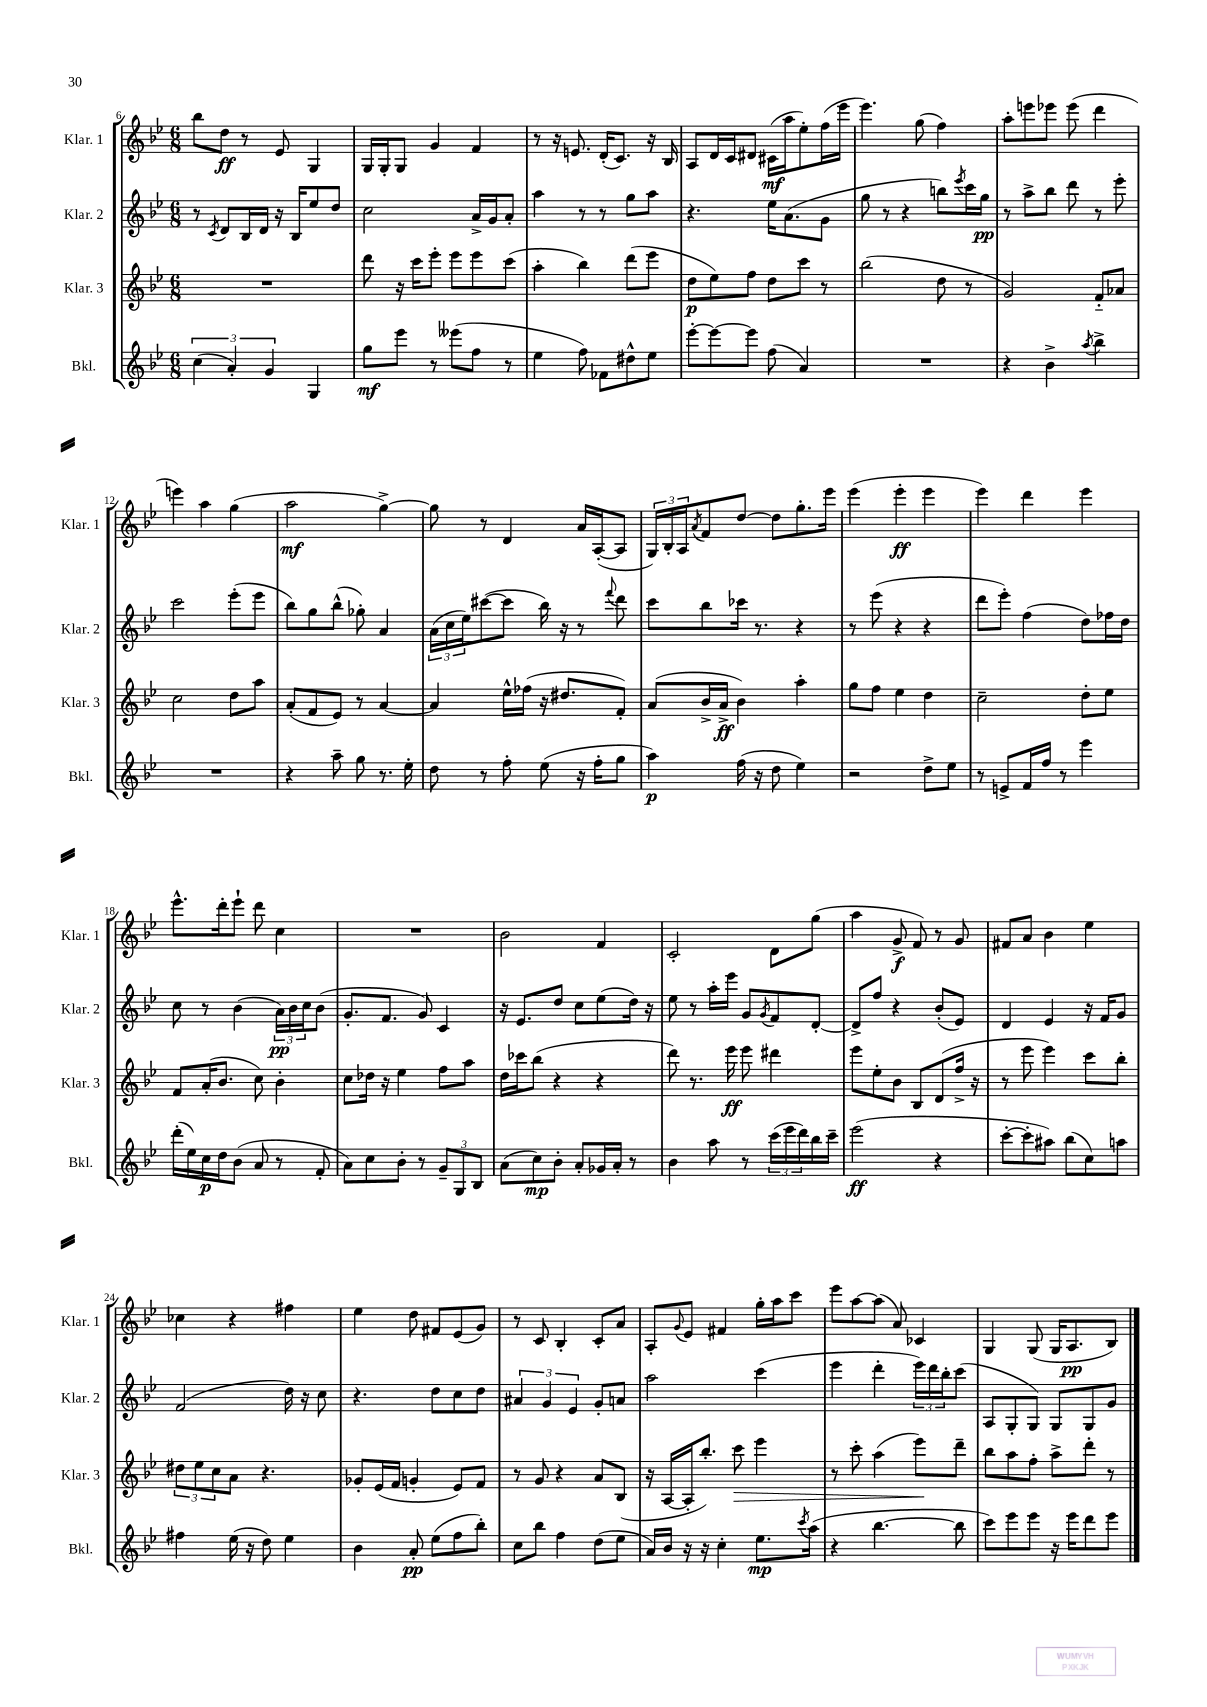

**kern	**kern	**kern	**kern
*staff4	*staff3	*staff2	*staff1
*clefG2	*clefG2	*clefG2	*clefG2
*k[b-e-]	*k[b-e-]	*k[b-e-]	*k[b-e-]
*M6/8	*M6/8	*M6/8	*M6/8
(6cc	2.r	8r	8bb-
.	.	8qc	.
.	.	8d	8dd
6a')	.	.	.
.	.	16B-	8r
.	.	16d	.
6g	.	.	.
.	.	16r	8e-
.	.	16B-	.
4G	.	8ee-	4G
.	.	8dd	.
=	=	=	=
8gg	8ddd	2cc	16G
.	.	.	16G'
8eee-	16r	.	8G
.	16ccc	.	.
8r	8eee-'	.	4g
(8eee--	8eee-	.	.
8ff	8eee-	16a^	4f
.	.	16g	.
8r	(8ccc	8a'	.
=	=	=	=
4ee-	4aa'	4aa	8r
.	.	.	16r
.	.	.	8.e
8ff)	4bb-)	8r	.
8f-	.	8r	(16d'
.	.	.	8.c)
8dd#^^	(8ddd	8gg	.
8ee-	8eee-	8aa	16r
.	.	.	16B-
=	=	=	=
[8eee-'	8dd	4.r	8A
8eee-_	8ee-)	.	16d
.	.	.	16c
8eee-]	8ff	.	8d#
(8ff	8dd	16ee-	(16c#
.	.	(8.a	16aa
4a)	8ccc	.	8ee-')
.	8r	8g	(16ff
.	.	.	16eee-
=	=	=	=
2.r	(2bb-	8gg	4.eee-)
.	.	8r	.
.	.	4r	.
.	.	.	(8gg
.	8dd	8bb)	4ff)
.	.	8qeee-	.
.	8r	16ccc	.
.	.	16gg	.
=	=	=	=
4r	2g)	8r	8aa'
.	.	8aa^	8eee
4b-^	.	8bb-	8eee-
.	.	8ddd	(8eee-
8qaa	.	.	.
4bb-^	8f'~	8r	4ddd
.	8a-	8eee-'	.
=	=	=	=
2.r	2cc	2ccc	4eee)
.	.	.	4aa
.	8dd	(8eee-'	(4gg
.	8aa	8eee-	.
=	=	=	=
4r	(8a'	8bb-)	2aa
.	8f	8gg	.
8aa~	8e-)	(8bb-^^	.
8gg	8r	8gg-')	.
8.r	[4a	4a	[4gg^)
16ee-'	.	.	.
=	=	=	=
8dd	4a]	(24a	8gg]
.	.	24cc	.
.	.	24ee-)	.
8r	.	([8ccc#	8r
8ff'	16ee-^^	8ccc#]	4d
.	(16ff-	.	.
(8ee-	16r	16bb-)	.
.	8.dd#	16r	.
16r	.	8r	16a
16ff'	.	.	([16A'
.	.	8qqfff	.
8gg	8f')	8ddd	8A]
=	=	=	=
4aa)	(8a	8ccc	24G)
.	.	.	24B-'
.	.	.	24A
.	.	.	8qa
.	16b-^	8bb-	8f
.	16a^	.	.
(16ff	4b-)	16ccc-	[8dd
16r	.	8.r	.
8dd	.	.	8dd]
4ee-)	4aa'	4r	8.gg'
.	.	.	16eee-
=	=	=	=
2r	8gg	8r	(4eee-
.	8ff	(8eee-	.
.	4ee-	4r	4eee-'
8dd^	4dd	4r	4eee-
8ee-	.	.	.
=	=	=	=
8r	2cc~	8ddd	4eee-)
8e^	.	8eee-')	.
16f	.	(4ff	4ddd
16ff	.	.	.
8r	.	.	.
4eee-	8dd'	8dd)	4eee-
.	8ee-	16ff-	.
.	.	16dd	.
=	=	=	=
(16ddd'	8f	8cc	8.eee-^^
16ee-)	.	.	.
16cc	(16a'	8r	.
16dd	8.b-	.	16ddd'
(8b-	.	(4b-	8eee-`
8a	8cc)	.	8ddd
8r	4b-'	24a)	4cc
.	.	24b-	.
.	.	24cc	.
8f'	.	(8b-	.
=	=	=	=
8a)	8cc	8.g'	2.r
8cc	16dd-	.	.
.	16r	8.f	.
8b-'	4ee-	.	.
8r	.	8g)	.
12g~	8ff	4c	.
12G	.	.	.
.	8aa	.	.
12B-	.	.	.
=	=	=	=
(8a	16dd	16r	2b-
.	16ccc-	8.e-	.
8cc)	(8bb-	.	.
8b-'	4r	8dd	.
8a'	.	8cc	.
16g-	4r	(8ee-	4f
16a'	.	.	.
8r	.	16dd)	.
.	.	16r	.
=	=	=	=
4b-	8ddd)	8ee-	2c'
.	8.r	8r	.
8aa	.	16aa'	.
.	16eee-	16eee-	.
8r	8eee-	8g	.
.	.	8qg	.
(24ccc	4ddd#	8f	8d
24eee-	.	.	.
24ddd)	.	.	.
16bb-	.	[8d'	(8gg
16ccc~	.	.	.
=	=	=	=
(2eee-	8eee-	8d^]	4aa
.	8ee-'	8ff	.
.	8b-	4r	8g^
.	8B-	.	8f)
4r	(8d	(8b-'	8r
.	16ff^	8e-)	8g
.	16r	.	.
=	=	=	=
[8ccc'	8r	4d	8f#
8ccc']	8eee-	.	8a
8aa#)	4eee-)	4e-	4b-
(8bb-	.	.	.
8cc)	8ccc	16r	4ee-
.	.	16f	.
8aa	8bb-'	8g	.
=	=	=	=
4ff#	12dd#	(2f	4cc-
.	12ee-	.	.
.	12cc	.	.
(16ee-	8a	.	4r
16r	.	.	.
8dd)	4.r	.	.
4ee-	.	16dd)	4ff#
.	.	16r	.
.	.	8cc	.
=	=	=	=
4b-	8g-'	4.r	4ee-
.	(16e-	.	.
.	16f	.	.
8a'	4g'	.	8dd
(8ee-	.	8dd	8f#
8ff	8e-)	8cc	(8e-
8bb-')	8f	8dd	8g)
=	=	=	=
8cc	8r	6a#	8r
8bb-	8g	.	8c
.	.	6g	.
4ff	4r	.	4B-'
.	.	6e-	.
(8dd	8a	8g'	8c'
8ee-	(8B-	8a	8a
=	=	=	=
16a)	16r	2aa	8A'
16b-	[16A	.	.
.	.	.	8qqg
16r	16A']	.	8e-
16r	8.bb-')	.	.
4cc'	.	.	4f#
.	8ccc	.	.
8.ee-	4eee-	(4ccc	16gg'
.	.	.	16aa
.	.	.	8ccc
8qccc	.	.	.
(16aa	.	.	.
=	=	=	=
4r	8r	4eee-	8eee-
.	8ccc'	.	[8aa
[4.bb-	(4aa	4ddd'	(8aa]
.	.	.	8a)
.	8eee-)	24eee-)	4c-
.	.	24ddd	.
.	.	24bb-'	.
8bb-]	8ddd~	(8ccc	.
=	=	=	=
8ccc)	8bb-	8A	4G
8eee-	8aa	8G'	.
8eee-	8ff'	8G)	(8G
16r	8aa^	8G	16G
16eee-	.	.	8.A
8ddd	8ddd'	8G	.
8eee-	8r	8g	8B-)
==	==	==	==
*-	*-	*-	*-
